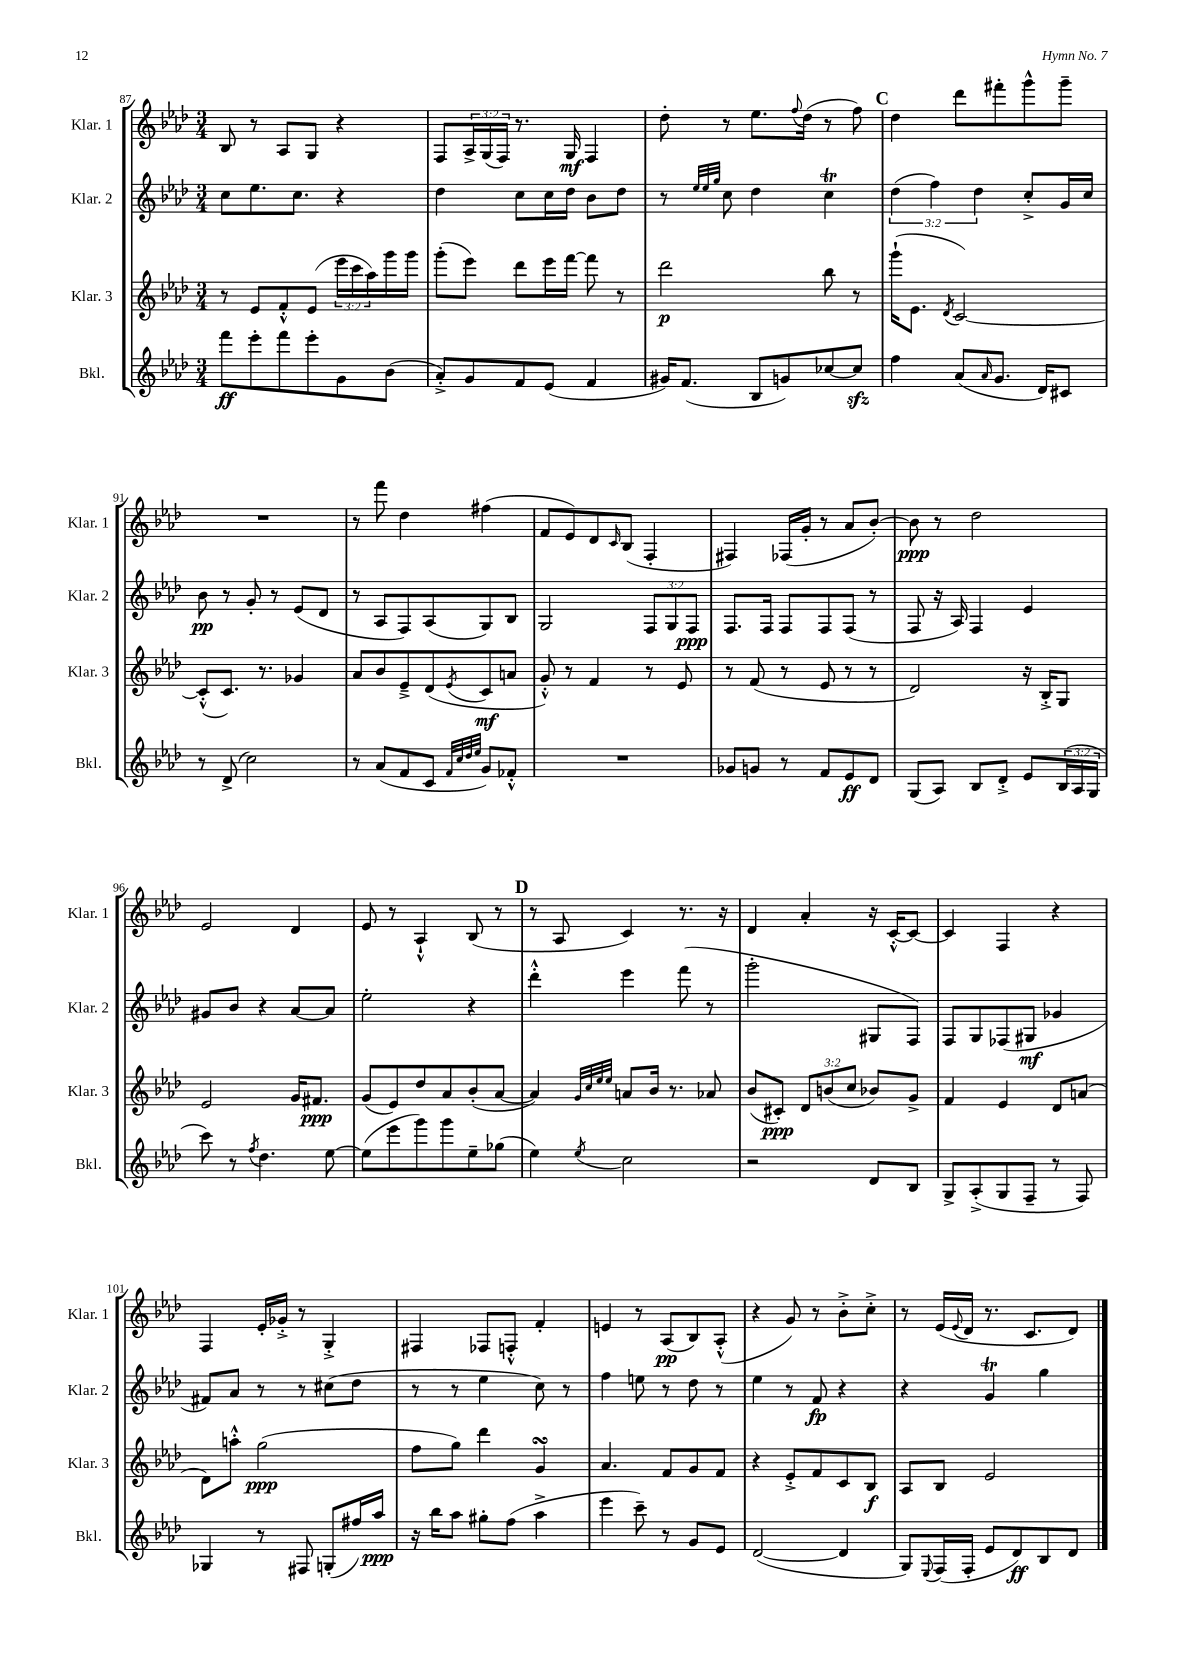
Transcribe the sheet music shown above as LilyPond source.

<<
\new StaffGroup <<
\new Staff = "s0" \with { instrumentName = "Klar. 1" shortInstrumentName = "Klar. 1" } {
    \clef treble \key aes \major \numericTimeSignature \time 3/4 \override Staff.TupletNumber.text = #tuplet-number::calc-fraction-text
    bes8 r8 aes8 g8 r4 |
    f8 \tuplet 3/2 { aes16-> g16( f16) } r8. g16\mf f4 |
    des''8-. r8 ees''8. \appoggiatura { f''8 } des''16( r8 f''8) |
    \mark \markup { \bold "C" } des''4 des'''8 fis'''8-. g'''8-^ g'''8-- |
    R2. |
    r8 f'''8 des''4 fis''4( |
    f'8 ees'8) des'8 \grace { c'16 } bes8( f4-. |
    fis4) fes16( g'16-. r8 aes'8 bes'8~-.) |
    bes'8\ppp r8 des''2 |
    ees'2 des'4 |
    ees'8 r8 aes4-!-^ bes8( r8 |
    \mark \markup { \bold "D" } r8 aes8 c'4) r8. r16 |
    des'4 aes'4-. r16 c'16~-.-^ c'8~ |
    c'4 f4 r4 |
    f4 ees'16-. ges'16-.-> r8 g4-.-> |
    fis4 fes8 f8-.-^ f'4-. |
    e'4 r8 aes8\pp( bes8) aes8-.-^( |
    r4 g'8) r8 bes'8-.-> c''8-.-> |
    r8 ees'16( \appoggiatura { ees'8 } des'16 r8. c'8. des'8) \bar "|." |
}
\new Staff = "s1" \with { instrumentName = "Klar. 2" shortInstrumentName = "Klar. 2" } {
    \clef treble \key aes \major \numericTimeSignature \time 3/4 \override Staff.TupletNumber.text = #tuplet-number::calc-fraction-text
    c''8 ees''8. c''8. r4 |
    des''4 c''8 c''16 des''16 bes'8 des''8 |
    r8 \grace { ees''32 ees''32 g''32 } c''8 des''4 c''4\trill |
    \mark \markup { \bold "C" } \tuplet 3/2 { des''4( f''4) des''4 } c''8-.-> g'16 c''16 |
    bes'8\pp r8 g'8-. r8 ees'8( des'8 |
    r8 aes8 f8) aes8( g8) bes8 |
    g2 \tuplet 3/2 { f8 g8 f8\ppp } |
    f8. f16 f8 f8 f8( r8 |
    f8 r16 aes16) f4 ees'4 |
    gis'8 bes'8 r4 aes'8~ aes'8 |
    ees''2-. r4 |
    \mark \markup { \bold "D" } des'''4-.-^ ees'''4 f'''8( r8 |
    g'''2-. gis8 f8) |
    f8 g8 fes8( gis8\mf ges'4 |
    fis'8) aes'8 r8 r8 cis''8( des''8 |
    r8 r8 ees''4 c''8) r8 |
    f''4 e''8 r8 des''8 r8 |
    ees''4 r8 f'8\fp r4 |
    r4 g'4\trill g''4 \bar "|." |
}
\new Staff = "s2" \with { instrumentName = "Klar. 3" shortInstrumentName = "Klar. 3" } {
    \clef treble \key aes \major \numericTimeSignature \time 3/4 \override Staff.TupletNumber.text = #tuplet-number::calc-fraction-text
    r8 ees'8 f'8-.-^ ees'8( \tuplet 3/2 { ees'''16 c'''16 aes''16) } g'''16 g'''16 |
    g'''8-.( ees'''8) des'''8 ees'''16 f'''16~ f'''8 r8 |
    des'''2\p bes''8 r8 |
    \mark \markup { \bold "C" } g'''16-!( ees'8. \acciaccatura { des'8 } c'2~) |
    c'8-.-^( c'8.) r8. ges'4 |
    aes'8 bes'8 ees'8---> des'8( \acciaccatura { ees'8 } c'8\mf a'8 |
    g'8-.-^) r8 f'4 r8 ees'8 |
    r8 f'8( r8 ees'8 r8 r8 |
    des'2) r16 bes16-.-> g8 |
    ees'2 g'16 fis'8.\ppp |
    g'8( ees'8) des''8 aes'8 bes'8-.( aes'8~ |
    \mark \markup { \bold "D" } aes'4) \grace { g'32 c''32 ees''32 ees''32 } a'8 bes'16 r8. aes'8 |
    bes'8( cis'8-.\ppp) \tuplet 3/2 { des'8 b'8( c''8 } bes'8) g'8-> |
    f'4 ees'4 des'8 a'8( |
    des'8) a''8-.-^ g''2\ppp( |
    f''8 g''8) des'''4 g'4\turn |
    aes'4. f'8 g'8 f'8 |
    r4 ees'8-.-> f'8 c'8 bes8\f |
    aes8 bes8 ees'2 \bar "|." |
}
\new Staff = "s3" \with { instrumentName = "Bkl." shortInstrumentName = "Bkl." } {
    \clef treble \key aes \major \numericTimeSignature \time 3/4 \override Staff.TupletNumber.text = #tuplet-number::calc-fraction-text
    f'''8\ff ees'''8-. f'''8 ees'''8-. g'8 bes'8( |
    aes'8-.->) g'8 f'8 ees'8( f'4 |
    gis'16) f'8.( bes8 g'8) ces''8~ ces''8\sfz |
    \mark \markup { \bold "C" } f''4 aes'8( \grace { aes'16 } g'8. des'16) cis'8 |
    r8 des'8->( c''2) |
    r8 aes'8( f'8 c'8 \grace { f'32 c''32 des''32 ees''32 } g'8) fes'8-.-^ |
    R2. |
    ges'8 g'8 r8 f'8 ees'8\ff des'8 |
    g8( aes8) bes8 des'8-.-> ees'8 \tuplet 3/2 { bes16( aes16 g16 } |
    c'''8) r8 \acciaccatura { f''8 } des''4. ees''8~ |
    ees''8( ees'''8 g'''8) g'''8 ees''8-- ges''8( |
    \mark \markup { \bold "D" } ees''4) \acciaccatura { ees''8 } c''2 |
    r2 des'8 bes8 |
    g8-> aes8-.->( g8 f8-- r8 f8) |
    ges4 r8 fis8 g8-.( fis''16) aes''16\ppp |
    r16 bes''16 aes''8 gis''8-. f''8( aes''4-> |
    ees'''4 c'''8--) r8 g'8 ees'8 |
    des'2~( des'4 |
    g8) \appoggiatura { ees8 } f16( f16-. ees'8 des'8\ff) bes8 des'8 \bar "|." |
}
>>
>>
\layout { \context { \Score currentBarNumber = #87 } }
